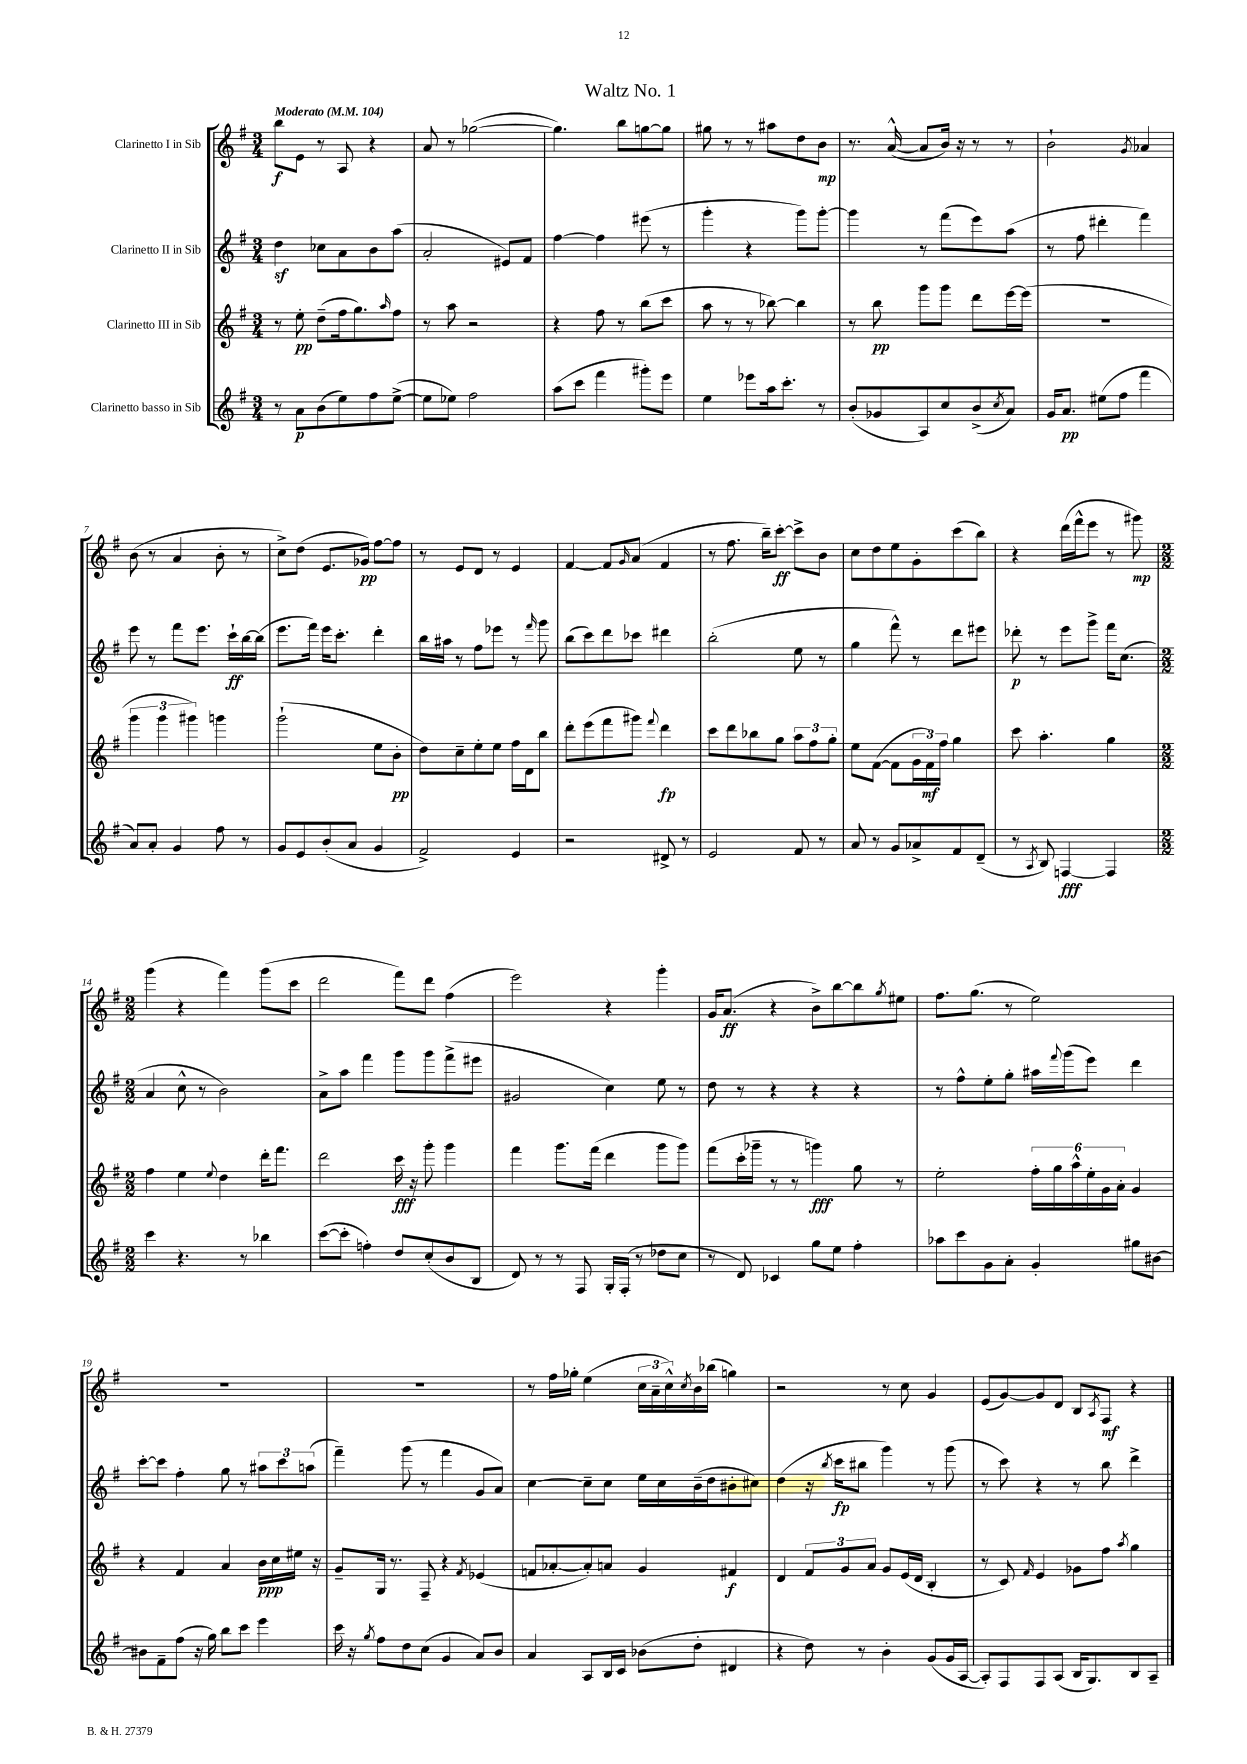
\header { title = "Waltz No. 1" }
<<
\new StaffGroup <<
\new Staff = "s0" \with { instrumentName = "Clarinetto I in Sib" } {
    \clef treble \key g \major \numericTimeSignature \time 3/4 \tempo "Moderato" 4 = 104
    b''8\f e'8 r8 a8 r4 |
    a'8 r8 ges''2~( |
    ges''4.) b''8 g''8~ g''8 |
    gis''8 r8 r8 ais''8 d''8 b'8\mp |
    r8. a'16~-^( a'8 b'16) r16 r8 r8 |
    b'2-! \acciaccatura { g'8 } aes'4 |
    b'8( r8 a'4 b'8-. r8 |
    c''8->) d''8( e'8. ges'16\pp) fis''8~ fis''8 |
    r8 e'8 d'8 r8 e'4 |
    fis'4~ fis'8 \grace { g'16 } a'8( fis'4 |
    r8 fis''8. b''16--) c'''8~-.\ff c'''8-> b'8 |
    c''8 d''8 e''8 g'8-. c'''8( b''8) |
    r4 d'''16( fis'''16-^ e'''8 r8 gis'''8\mp) |
    \numericTimeSignature \time 2/2 g'''4( r4 fis'''4) g'''8( c'''8 |
    d'''2 fis'''8) d'''8 fis''4( |
    e'''2) r4 g'''4-. |
    g'16 a'8.\ff( r4 b'8->) b''8~ b''8 \acciaccatura { g''8 } eis''8 |
    fis''8. g''8.( r8 e''2) |
    R1 |
    R1 |
    r8 fis''16 ges''16-. e''4( \tuplet 3/2 { c''16 a'16-- c''16-^) } \acciaccatura { c''8 } b'16 bes''16( g''4) |
    r2 r8 c''8 g'4 |
    e'8( g'8~) g'8 d'8 b8 \acciaccatura { a8 } fis8\mf r4 \bar "|." |
}
\new Staff = "s1" \with { instrumentName = "Clarinetto II in Sib" } {
    \clef treble \key g \major \numericTimeSignature \time 3/4
    d''4\sf ces''8 a'8 b'8 a''8( |
    a'2-. eis'8) fis'8 |
    fis''4~ fis''4 eis'''8( r8 |
    g'''4-. r4 g'''8) g'''8~-. |
    g'''4 r8 fis'''8( e'''8) a''8( |
    r8 fis''8 dis'''4-. fis'''4) |
    e'''8 r8 fis'''8 e'''8. c'''16-!\ff b''16~ b''16( |
    e'''8. fis'''16) e'''16 c'''8.-. d'''4-. |
    b''16 ais''16 r8 fis''8 ees'''8 r8 \grace { fis'''16 } g'''8 |
    b''8( c'''8) d'''8 ces'''8 dis'''4 |
    b''2-.( e''8 r8 |
    g''4 fis'''8-^) r8 d'''8 eis'''8 |
    des'''8-.\p r8 e'''8 g'''8-> fis'''16 c''8.( |
    \numericTimeSignature \time 2/2 a'4 c''8-^ r8 b'2) |
    a'8-> a''8 fis'''4 g'''8 g'''8 fis'''8->( eis'''8 |
    gis'2 c''4) e''8 r8 |
    d''8 r8 r4 r4 r4 |
    r8 fis''8-^ e''8-. g''8-. ais''16 \appoggiatura { fis'''8 } g'''16( e'''8) d'''4 |
    c'''8~-. c'''8 fis''4-. g''8 r8 \tuplet 3/2 { ais''8 c'''8 a''8( } |
    fis'''4--) g'''8( r8 fis'''4 g'8 a'8) |
    c''4~ c''8-- c''8 e''16 c''16 b'16--( d''16 bis'8-. cis''8) |
    d''4( r16 \acciaccatura { b''8 } c'''16\fp bis''8 g'''4) r8 g'''8( |
    r8 c'''8) r4 r8 b''8 d'''4-> \bar "|." |
}
\new Staff = "s2" \with { instrumentName = "Clarinetto III in Sib" } {
    \clef treble \key g \major \numericTimeSignature \time 3/4
    r8 e''8-.\pp d''8--( fis''16 g''8.) \grace { a''16 } fis''8 |
    r8 a''8 r2 |
    r4 fis''8 r8 b''8( c'''8 |
    a''8 r8 r8 bes''8~) bes''4 |
    r8 b''8\pp g'''8 g'''8 d'''8 e'''16~ e'''16( |
    R2. |
    \tuplet 3/2 { g'''4 g'''4 gis'''4) } g'''4 |
    g'''2-!( e''8 b'8-.\pp |
    d''8) c''8-- e''8-. e''8 fis''16 d'16 b''8 |
    d'''8-. e'''8( fis'''8 gis'''8) \appoggiatura { fis'''8 } d'''4\fp |
    c'''8 d'''8 bes''8 g''8 \tuplet 3/2 { a''8 fis''8 g''8-. } |
    e''8 fis'8~( fis'8 \tuplet 3/2 { g'16 fis'16\mf) fis''16 } g''4 |
    c'''8 a''4.-. g''4 |
    \numericTimeSignature \time 2/2 fis''4 e''4 \appoggiatura { e''8 } d''4 d'''16-. fis'''8. |
    d'''2 c'''16\fff r16 g'''8-. g'''4 |
    fis'''4 g'''8. fis'''16( d'''4 g'''8 g'''8) |
    fis'''8( c'''16-. ges'''16-- r8 r8 g'''4\fff) g''8 r8 |
    e''2-. \tuplet 6/4 { fis''16-. g''16 a''16-^ e''16-. g'16 a'16-. } g'4 |
    r4 fis'4 a'4 b'16\ppp c''16 eis''16 r16 |
    g'8-- g16 r8. fis8-- r4 \acciaccatura { fis'8 } ees'4( |
    f'8 aes'8~-. aes'8-.) a'8 g'4 fis'4\f |
    d'4 \tuplet 3/2 { fis'8 g'8 a'8 } g'8 e'16( d'16 b4-. |
    r8 c'8) \grace { fis'16 } e'4 ges'8 fis''8 \acciaccatura { a''8 } g''4 \bar "|." |
}
\new Staff = "s3" \with { instrumentName = "Clarinetto basso in Sib" } {
    \clef treble \key g \major \numericTimeSignature \time 3/4
    r8 a'8\p b'8( e''8) fis''8 e''8~->( |
    e''8 ees''8) fis''2 |
    a''8( c'''8 fis'''4 gis'''8-.) e'''8 |
    e''4 ees'''8 a''16 c'''8.-. r8 |
    b'8-.( ges'8 a8) c''8 b'8->( \acciaccatura { c''8 } a'8) |
    g'16 a'8.\pp eis''8( fis''8 fis'''4 |
    a'8) a'8-. g'4 fis''8 r8 |
    g'8 e'8 b'8-.( a'8 g'4 |
    fis'2->) e'4 |
    r2 dis'8-> r8 |
    e'2 fis'8 r8 |
    a'8 r8 g'8 aes'8-> fis'8 d'8--( |
    r8 \acciaccatura { a8 } b8) f4~\fff f4 |
    \numericTimeSignature \time 2/2 c'''4 r4. r8 bes''4 |
    c'''8~( c'''8-. f''4-.) d''8 c''8-.( b'8 b8 |
    d'8) r8 r8 fis8 g16-. fis16-.( r8 des''8 c''8 |
    r8 d'8) ces'4 g''8 e''8 fis''4-. |
    aes''8 c'''8 g'8 a'8-. g'4-. gis''8 bis'8~ |
    bis'8 fis'8-- fis''8( r16 g''16) b''8 c'''8 e'''4 |
    c'''16 r16 \acciaccatura { g''8 } fis''8 d''8 c''8( g'4 a'8) b'8 |
    a'4 a8 b16 c'16 bes'8( d''8-. dis'4 |
    r4 d''8) r8 b'4-. g'8( g'16 a16~ |
    a8-.) fis8 fis8 a8( b16 g8.) b8 a8-- \bar "|." |
}
>>
>>
